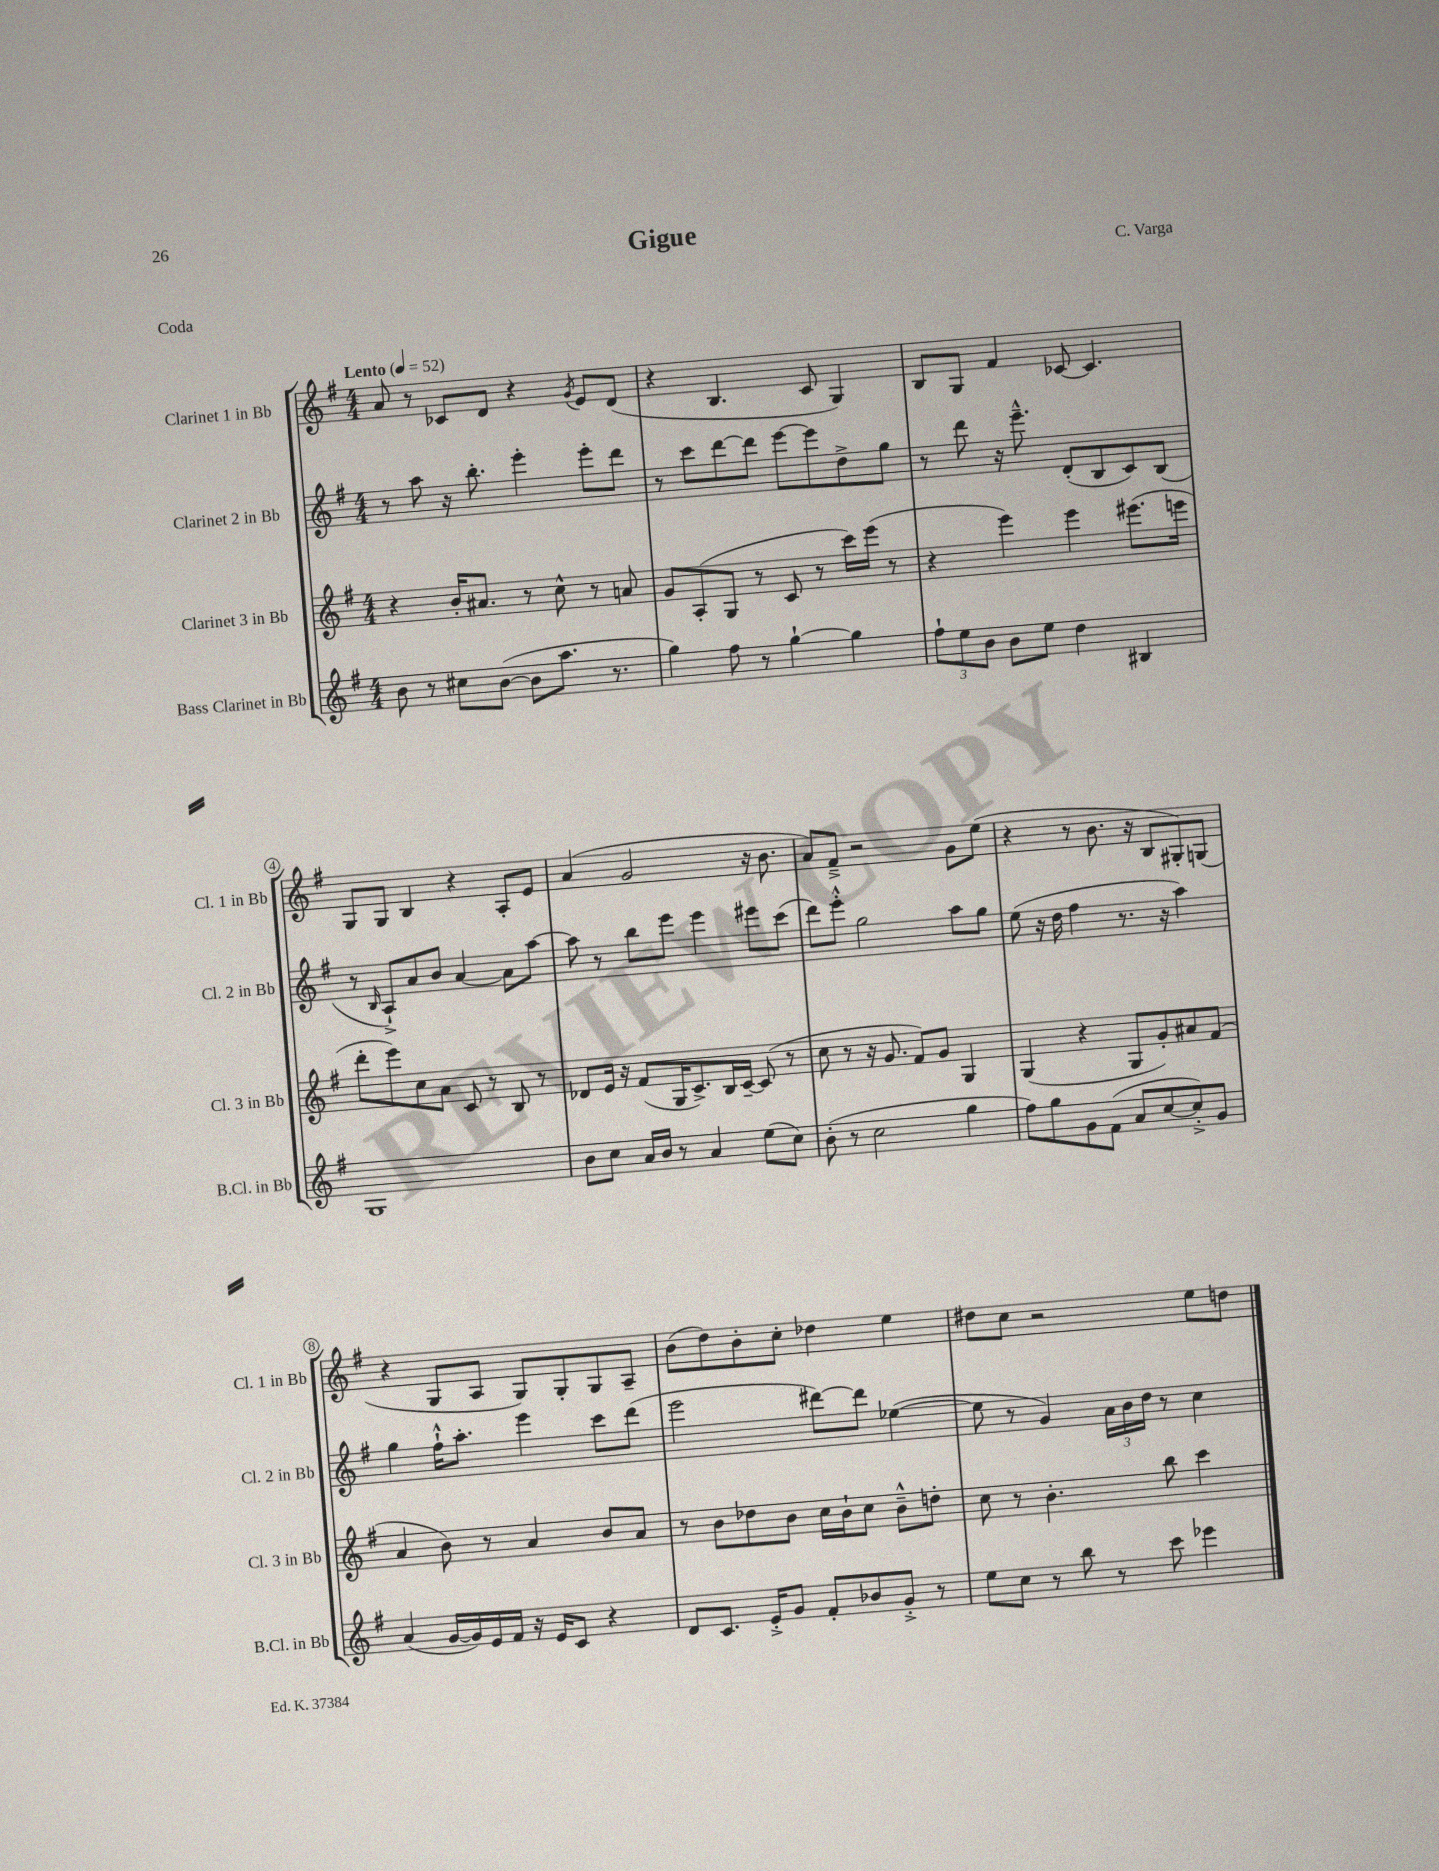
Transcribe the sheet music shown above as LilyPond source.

\header { title = "Gigue" composer = "C. Varga" piece = "Coda" }
<<
\new StaffGroup <<
\new Staff = "s0" \with { instrumentName = "Clarinet 1 in Bb" shortInstrumentName = "Cl. 1 in Bb" } {
    \clef treble \key g \major \numericTimeSignature \time 4/4 \tempo "Lento" 4 = 52
    a'8 r8 ces'8 d'8 r4 \acciaccatura { g'8 } e'8 d'8( |
    r4 b4. c'8 g4) |
    b8 g8 fis'4 ces'8~ ces'4. |
    g8 g8 b4 r4 a8-. e'8 |
    a'4( g'2 r16 b'8. |
    a'8) fis'8---> r2 g'8 e''8( |
    r4 r8 b'8. r16 b8 gis8-.) g8( |
    r4 g8 a8 g8) g8-. g8 a8-- |
    b'8( d''8) b'8-. c''8-. des''4 e''4 |
    dis''8 c''8 r2 e''8 d''8 \bar "|." |
}
\new Staff = "s1" \with { instrumentName = "Clarinet 2 in Bb" shortInstrumentName = "Cl. 2 in Bb" } {
    \clef treble \key g \major \numericTimeSignature \time 4/4
    r8 a''8 r16 b''8.-. e'''4-. e'''8-. d'''8 |
    r8 c'''8 d'''8~ d'''8 e'''8~ e'''8 d''8-> g''8 |
    r8 d'''8 r16 e'''8.---^ d'8-.( b8 c'8) b8( |
    r8 \grace { b16 } a8-!->) a'8 b'8 a'4~ a'8 a''8~ |
    a''8 r8 b''8 e'''8 e'''4 eis'''8 c'''8( |
    d'''8) e'''8-.-^ g''2 a''8 g''8 |
    e''8( r16 d''16 fis''4 r8. r16 a''4) |
    g''4 fis''16-!-^ a''8.-. e'''4 c'''8 d'''8( |
    e'''2 dis'''8~) dis'''8 ees''4~( |
    ees''8 r8 g'4) \tuplet 3/2 { a'16 b'16 d''16 } r8 c''4 \bar "|." |
}
\new Staff = "s2" \with { instrumentName = "Clarinet 3 in Bb" shortInstrumentName = "Cl. 3 in Bb" } {
    \clef treble \key g \major \numericTimeSignature \time 4/4
    r4 b'16-. ais'8. r8 c''8-^ r8 a'8 |
    g'8 a8-.( g8 r8 c'8 r8 c'''16) e'''16( r8 |
    r4 e'''4) e'''4 eis'''8.( e'''16 |
    d'''8-. e'''8) c''8 a'8 c'8 r8 b8 r8 |
    des'8 e'16 r16 fis'8( g16 c'8.->) b16 c'16~-- c'8( r8 |
    c''8 r8 r16 g'8. fis'8) g'8 g4 |
    g4( r4 g8 g'8-.) ais'8 fis'8( |
    a'4 b'8) r8 a'4 b'8 a'8 |
    r8 b'8 des''8 b'8 c''16 b'16-! c''8 b'8---^ d''8-. |
    c''8 r8 b'4.-. b''8 c'''4 \bar "|." |
}
\new Staff = "s3" \with { instrumentName = "Bass Clarinet in Bb" shortInstrumentName = "B.Cl. in Bb" } {
    \clef treble \key g \major \numericTimeSignature \time 4/4
    b'8 r8 cis''8 b'8~( b'8 a''8. r8. |
    g''4) fis''8 r8 g''4~-! g''4 |
    \tuplet 3/2 { fis''8-! e''8 b'8 } b'8 e''8 d''4 bis4 |
    g1 |
    b'8 c''8 a'16 b'16 r8 a'4 e''8( c''8) |
    b'8-.( r8 c''2 g''4 |
    fis''8) g''8 g'8 fis'8( a'8 c''8~ c''8-.->) g'8 |
    a'4( g'16~ g'16) e'16 fis'16 r16 e'16 c'8 r4 |
    d'8 c'8. e'16-.-> g'8 fis'8-. bes'8 g'8-.-> r8 |
    e''8 c''8 r8 b''8 r8 c'''8 ees'''4 \bar "|." |
}
>>
>>
\layout { \context { \Score \override BarNumber.stencil = #(make-stencil-circler 0.1 0.3 ly:text-interface::print) } }
